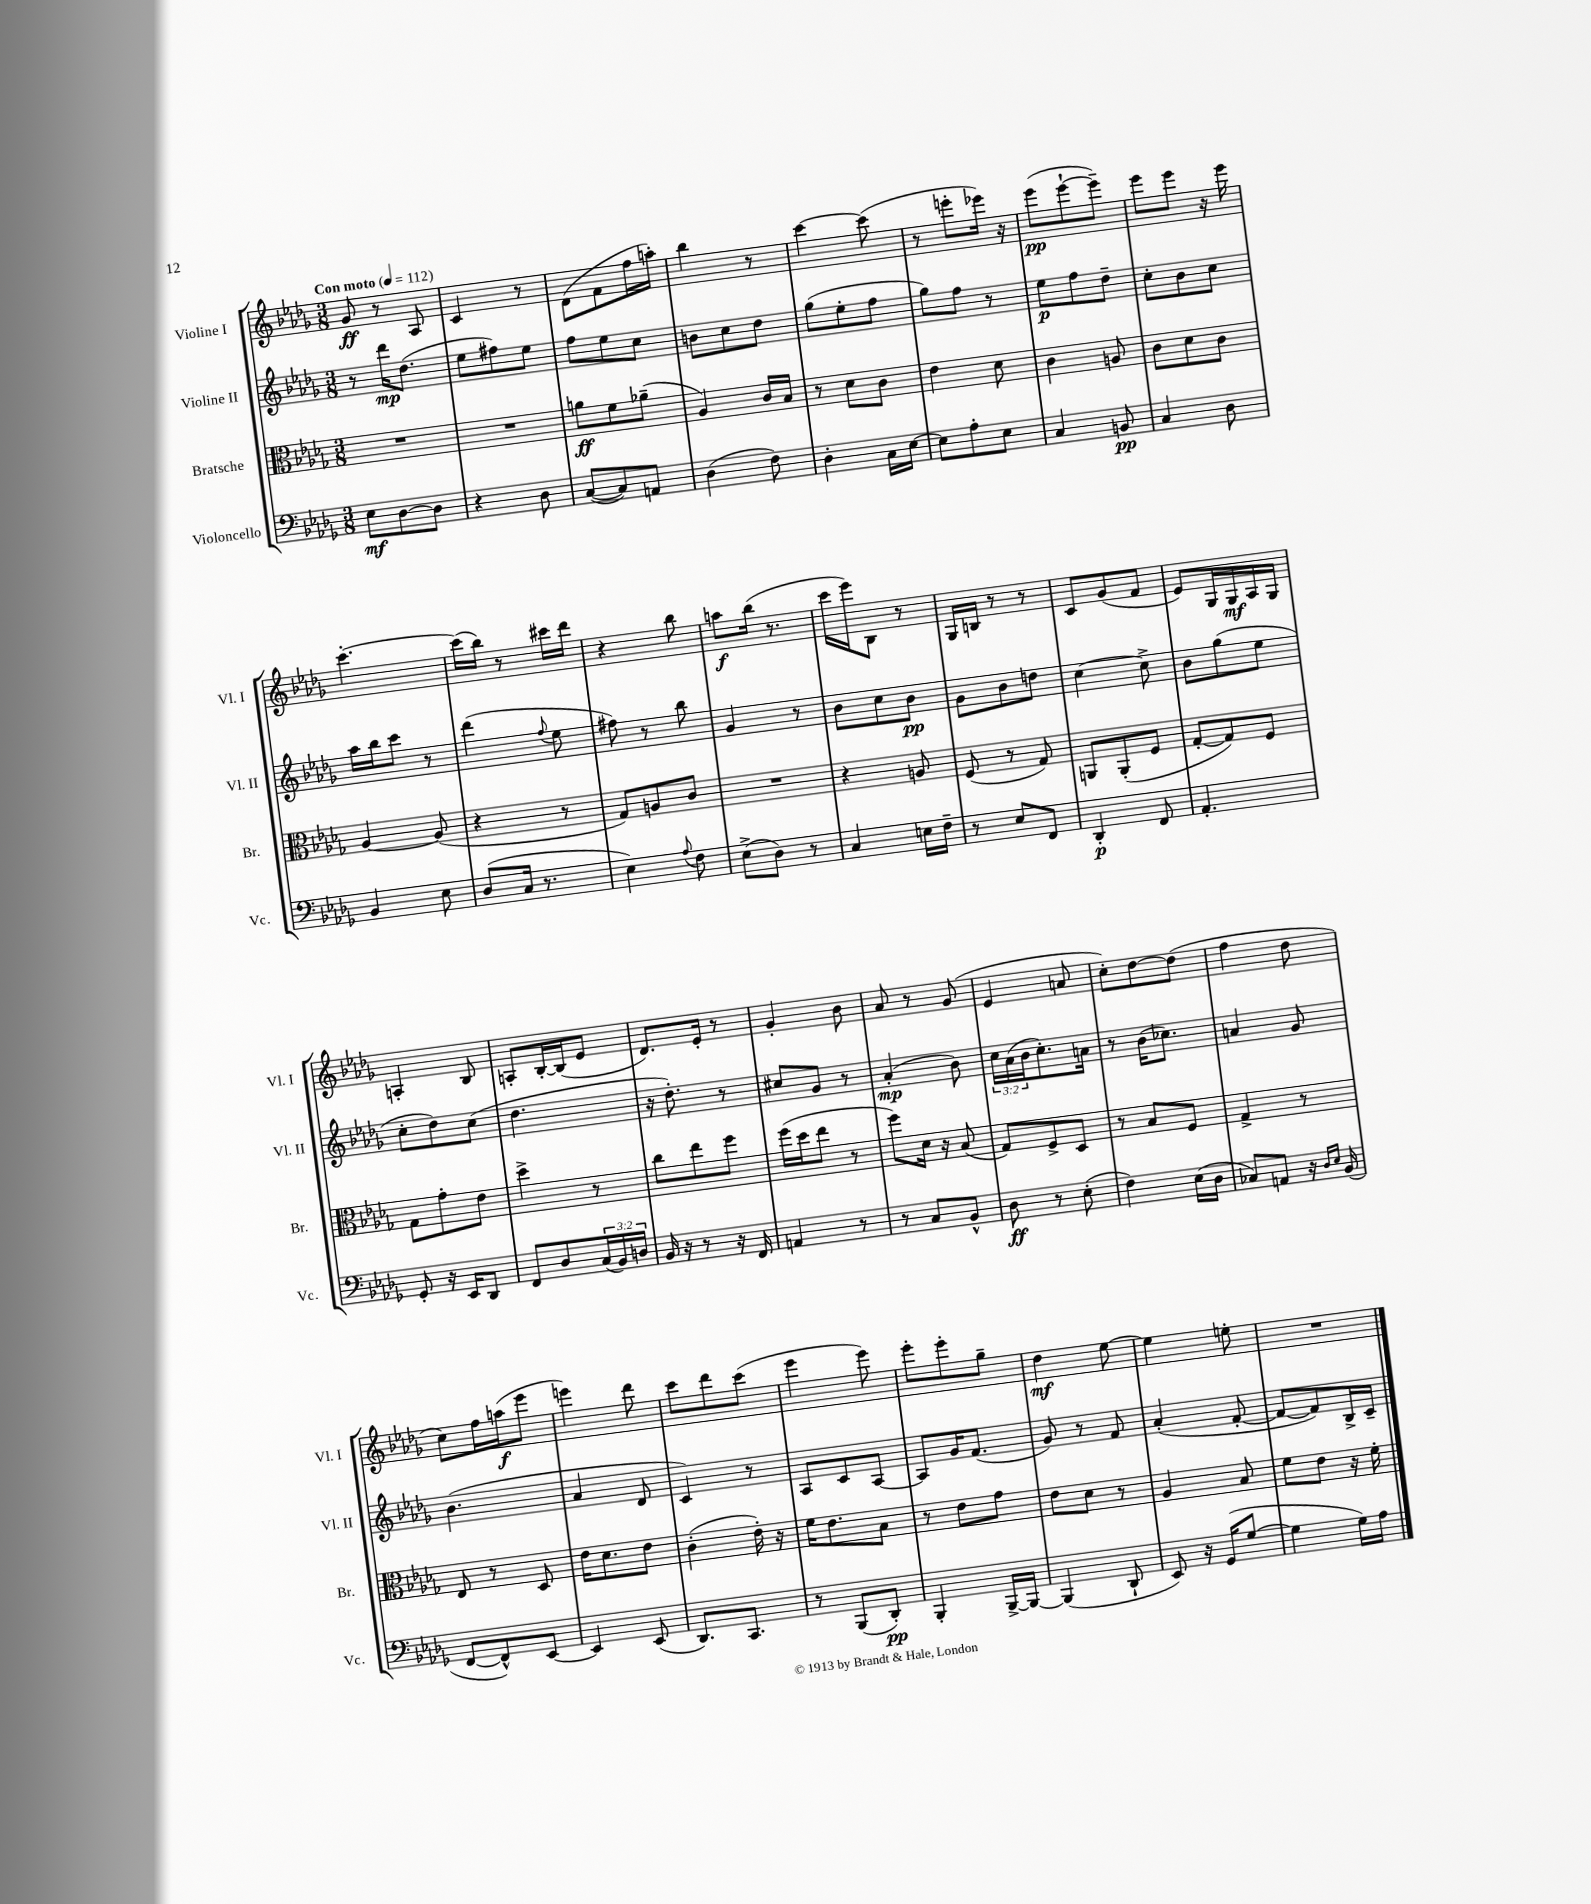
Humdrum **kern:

**kern	**kern	**kern	**kern
*staff4	*staff3	*staff2	*staff1
*clefF4	*clefC3	*clefG2	*clefG2
*k[b-e-a-d-g-]	*k[b-e-a-d-g-]	*k[b-e-a-d-g-]	*k[b-e-a-d-g-]
*M3/8	*M3/8	*M3/8	*M3/8
*MM112	*MM112	*MM112	*MM112
8E-	4.r	8r	8g-
[8D-	.	16ddd-	8r
.	.	(8.dd-	.
8D-]	.	.	8A-
=	=	=	=
4r	4.r	8ee-	4c
.	.	8ff#)	.
8D-	.	8ee-	8r
=	=	=	=
([8C	8a	8ff	(8d-
8C])	8f	8ee-	8f
8AA	(8a-~	8cc	16ff
.	.	.	16aa')
=	=	=	=
(4D-	4A-)	8b	4bb-
.	.	8cc	.
8F)	16c	8dd-	8r
.	16B-	.	.
=	=	=	=
4D-'	8r	(8gg-	[4ccc
.	8d-	8ee-'	.
16C	8c	8ff	(8ccc]
[16E-	.	.	.
=	=	=	=
8E-]	4e-	8gg-)	8r
8A-'	.	8ff	8eee'
8E-	8d-	8r	16eee-)
.	.	.	16r
=	=	=	=
4C	4c	8ee-	(8eee-
.	.	8ff	[8eee-`
8BB	8A	8dd-~	8eee-~])
=	=	=	=
4C	8c	8cc'	8eee-
.	8d-	8b-	8eee-
8D-	8c	8cc	16r
.	.	.	16eee-
=	=	=	=
4BB-	[4A-	16aa-	[4.ccc'
.	.	16bb-	.
.	.	8ccc	.
8E-	(8A-]	8r	.
=	=	=	=
(8D-	4r	(4ddd-	(16ccc]
.	.	.	16bb-)
16C	.	.	8r
8.r	.	.	.
.	.	8qqff	.
.	8r	8ee-	16ccc#
.	.	.	16ddd-
=	=	=	=
4E-)	8G-)	8ff#)	4r
.	8A	8r	.
8qqA-	.	.	.
8F	8c	8bb-	8bb-
=	=	=	=
(8E-^	4.r	4g-	8aa
8D-)	.	.	(16bb-
.	.	.	8.r
8r	.	8r	.
=	=	=	=
4C	4r	8b-	16ccc
.	.	.	16eee-)
.	.	8cc	8B-
16E	8A	8b-	8r
16F~	.	.	.
=	=	=	=
8r	(8F	8g-	16G-
.	.	.	16B
8E-	8r	8b-	8r
8FF	8G-)	8dd	8r
=	=	=	=
4DD-'	8AA	[4cc	8c
.	(8AA'	.	(8g-
8FF	8F	8cc^]	8f
=	=	=	=
4.AA-'	[8G-'	8b-	8e-)
.	8G-])	(8gg-	16G-
.	.	.	16G-
.	8F	8ee-	16A-
.	.	.	16G-
=	=	=	=
8GG-'	8G-	8cc'	4A'
16r	8g-'	8dd-)	.
16EE-	.	.	.
8DD-	8e-	(8cc	8B-
=	=	=	=
8FF	4dd-^	4.dd-	8A'
8D-	.	.	[16B-'
.	.	.	(16B-]
(24C	8r	.	8e-
24BB-)	.	.	.
24D	.	.	.
=	=	=	=
16BB-	8cc	16r	8.d-)
16r	.	8.dd-')	.
8r	8ee-	.	.
.	.	.	16e-'
16r	8ff	8r	8r
16FF	.	.	.
=	=	=	=
4AA	(16ff	8cc#	4g-'
.	16dd-	.	.
.	8ee-	8g-	.
8r	8r	8r	8b-
=	=	=	=
8r	8ff)	(4a-'	8a-
8C	16d-	.	8r
.	16r	.	.
8BB-^^	(8B-	8b-)	(8g-
=	=	=	=
8D-	8G-)	24cc	4e-
.	.	(24a-	.
.	.	24b-	.
8r	8F^	8.cc')	.
(8E-'	8D-	.	8a
.	.	16a	.
=	=	=	=
4F)	8r	8r	8cc')
.	8B-	(16b-	[8dd-
.	.	8.cc-)	.
(16E-	8F	.	(8dd-]
16D-	.	.	.
=	=	=	=
8C-)	4G-^	4a	4ff
8AA	.	.	.
16r	8r	8g-	8dd-
16qqD-	.	.	.
16qqE-	.	.	.
(16BB-	.	.	.
=	=	=	=
[8FF	8E-	(4.b-	8cc)
8FF^^])	8r	.	16ff
.	.	.	(16aa
[8EE-	8D-	.	8eee-
=	=	=	=
4EE-]	16e-	4a-	4eee)
.	8.d-	.	.
(8EE-	8e-	8d-	8ddd-
=	=	=	=
8.DD-)	(4c'	4c)	8ccc
.	.	.	8ddd-
8.CC	.	.	.
.	16e-')	8r	(8ccc
.	16r	.	.
=	=	=	=
8r	16f	8A-	4eee-
.	8.e-	.	.
(8BBB-	.	8c	.
8DD-')	8B-	[8A-	8eee-)
=	=	=	=
4BBB-'	8r	8A-]	8eee-'
.	8e-	16g-	8eee-'
.	.	(8.f	.
[16BBB-^	8g-	.	8gg-~
16BBB-_	.	.	.
=	=	=	=
(4BBB-]	8e-	8g-)	4dd-
.	8d-	8r	.
8DD-`	8r	8f	[8ee-
=	=	=	=
8EE-)	4A-	(4a-'	4ee-]
16r	.	.	.
(16GG-	.	.	.
[8G-	8B-	[8f'	8ee'
=	=	=	=
4G-]	8f	8f_	4.r
.	8e-	8f])	.
16G-)	16r	16B-^	.
16A-	16f'	16c~	.
==	==	==	==
*-	*-	*-	*-
